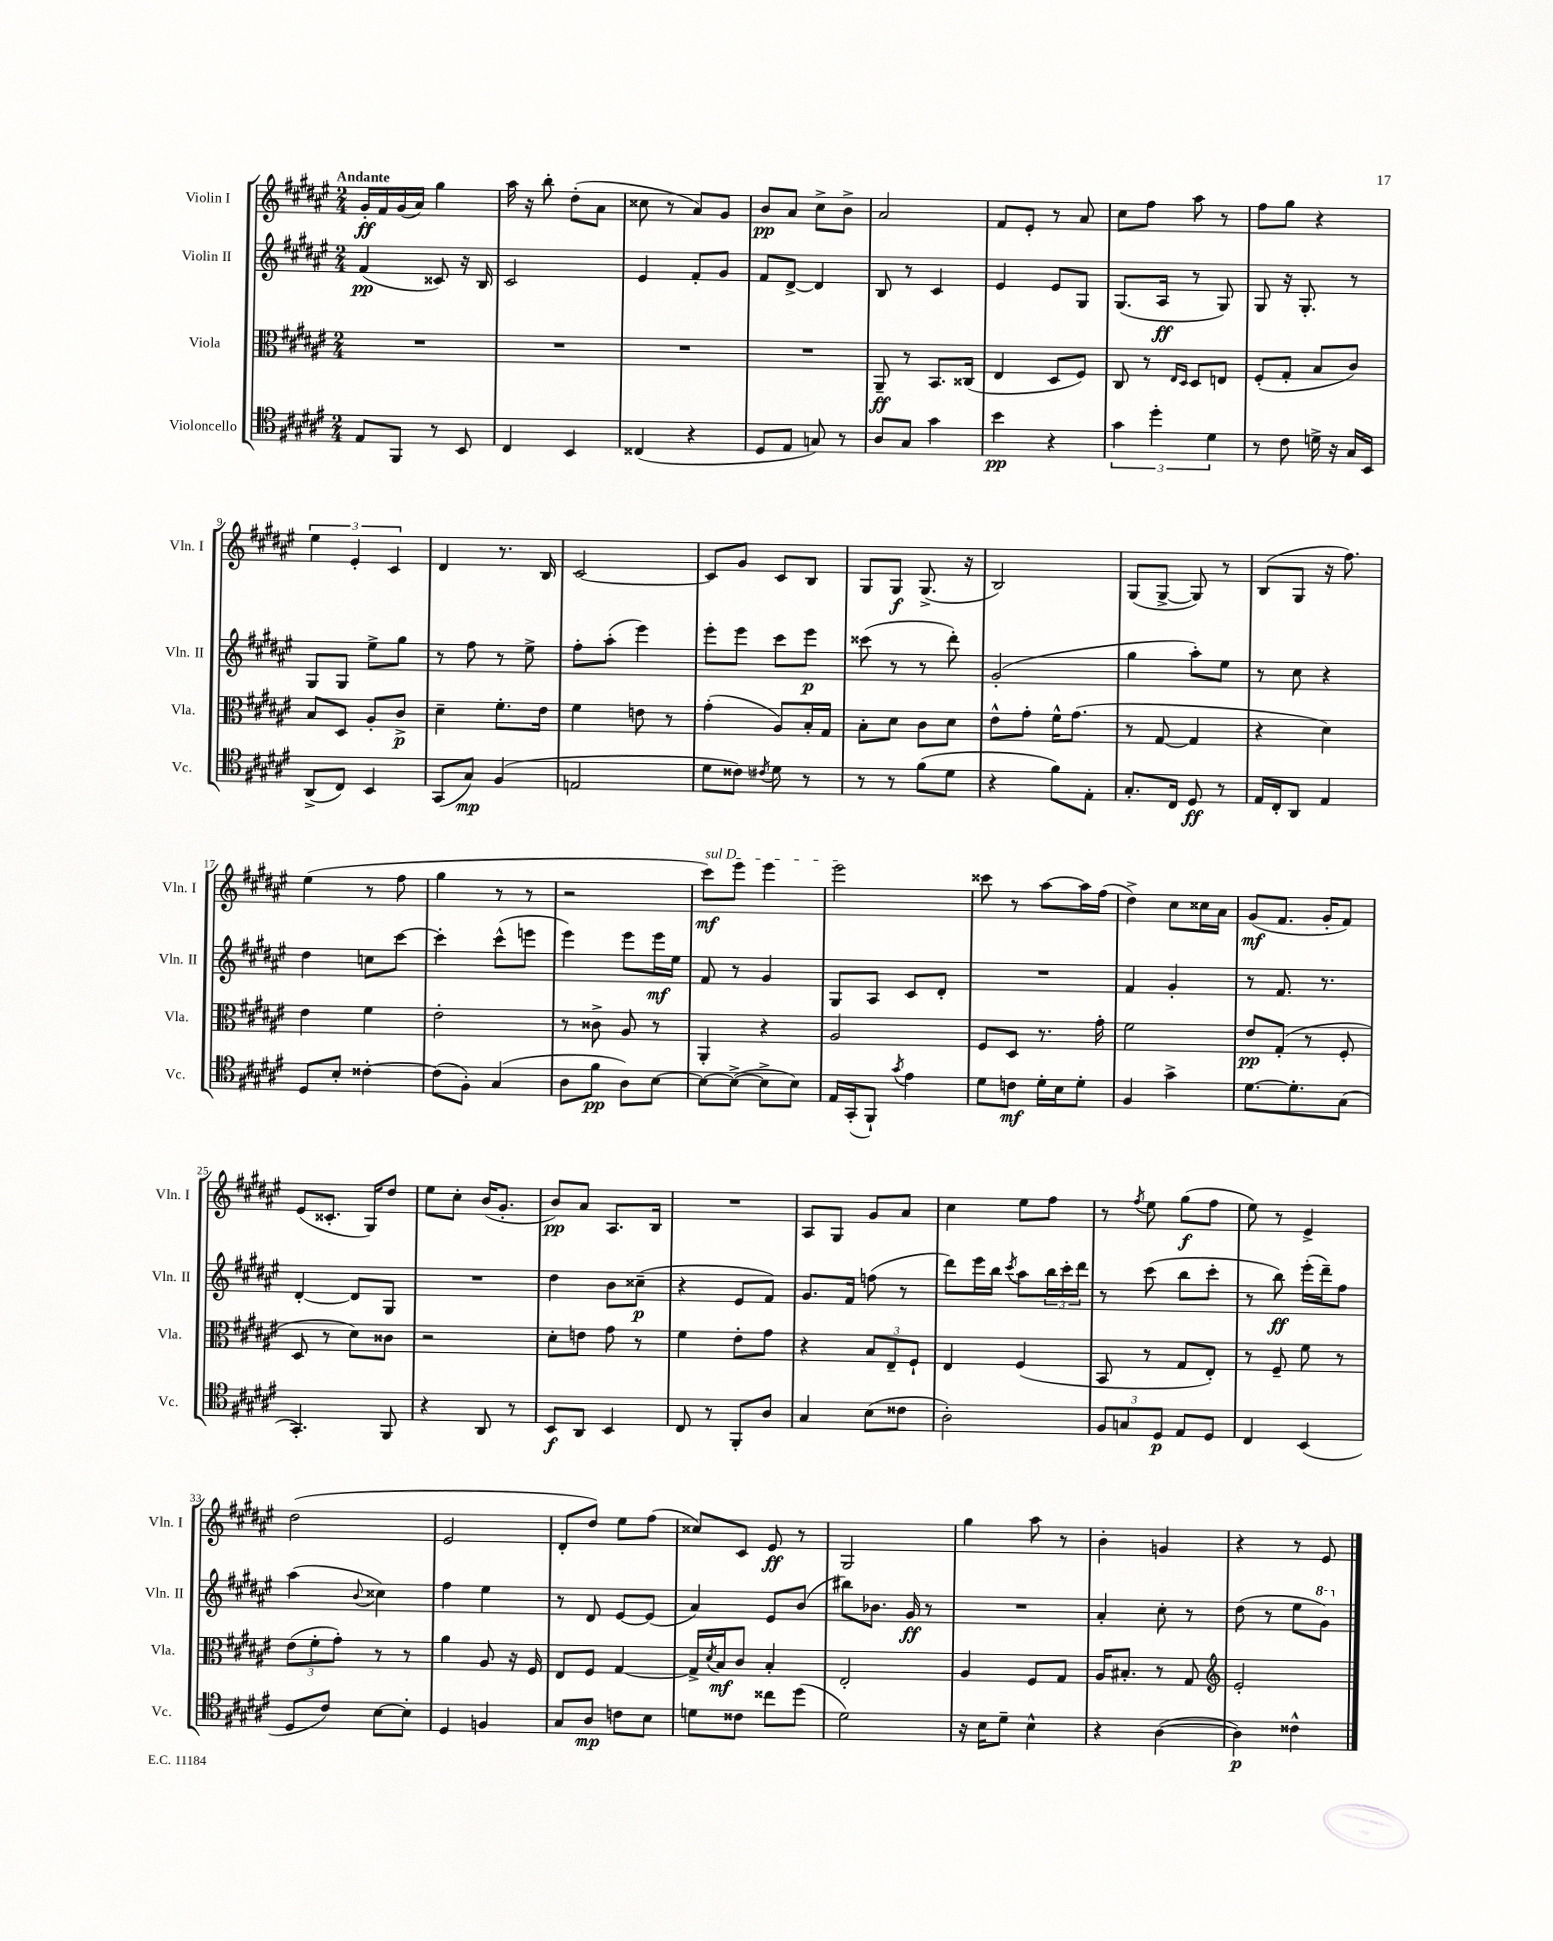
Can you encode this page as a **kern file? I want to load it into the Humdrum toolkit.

**kern	**dynam	**kern	**dynam	**kern	**dynam	**kern	**dynam
*part4	*part4	*part3	*part3	*part2	*part2	*part1	*part1
*staff4	*staff4	*staff3	*staff3	*staff2	*staff2	*staff1	*staff1
*I"Violoncello	*	*I"Viola	*	*I"Violin II	*	*I"Violin I	*
*I'Vc.	*	*I'Vla.	*	*I'Vln. II	*	*I'Vln. I	*
*clefC4	*	*clefC3	*	*clefG2	*	*clefG2	*
*k[f#c#g#d#a#e#]	*	*k[f#c#g#d#a#e#]	*	*k[f#c#g#d#a#e#]	*	*k[f#c#g#d#a#e#]	*
*M2/4	*	*M2/4	*	*M2/4	*	*M2/4	*
=1	=1	=1	=1	=1	=1	=1	=1
!	!	!	!	!	!	!LO:TX:a:B:t=Andante	!
8E#/L	.	2r	.	(4f#/	pp	16g#'/LL	ff
.	.	.	.	.	.	16f#/	.
8FF#/J	.	.	.	.	.	(16g#/	.
.	.	.	.	.	.	16a#/JJ)	.
8r	.	.	.	8c##X/)	.	4gg#\	.
8BB/	.	.	.	16r	.	.	.
.	.	.	.	16B/	.	.	.
=2	=2	=2	=2	=2	=2	=2	=2
4C#/	.	2r	.	2c#/	.	16aa#\	.
.	.	.	.	.	.	16r	.
.	.	.	.	.	.	8bb'\	.
4BB/	.	.	.	.	.	(8dd#'\L	.
.	.	.	.	.	.	8a#\J	.
=3	=3	=3	=3	=3	=3	=3	=3
(4C##X/	.	2r	.	4e#/	.	8cc##X\	.
.	.	.	.	.	.	8r	.
4r	.	.	.	8f#'/L	.	8a#/L)	.
.	.	.	.	8g#/J	.	8g#/J	.
=4	=4	=4	=4	=4	=4	=4	=4
8D#/L	.	2r	.	8f#/L	.	8b/L	pp
8E#/J	.	.	.	[8d#^/J	.	8a#/J	.
8Gn/)	.	.	.	4d#/]	.	8cc#^\L	.
8r	.	.	.	.	.	8b^\J	.
=5	=5	=5	=5	=5	=5	=5	=5
8A#/L	.	8AA#~/	ff	8B/	.	2a#/	.
8G#/J	.	8r	.	8r	.	.	.
4g#\	.	8.BB/L	.	4c#/	.	.	.
.	.	(16C##X/Jk	.	.	.	.	.
=6	=6	=6	=6	=6	=6	=6	=6
4b\	pp	4E#/	.	4e#/	.	8f#/L	.
.	.	.	.	.	.	8e#'/J	.
4r	.	8D#/L	.	8e#/L	.	8r	.
.	.	8F#/J)	.	8G#/J	.	8a#/	.
=7	=7	=7	=7	=7	=7	=7	=7
6g#\	.	8C#/	.	(8.G#/L	.	8cc#\L	.
.	.	8r	.	.	.	8ff#\J	.
6dd#'\	.	.	.	.	.	.	.
.	.	.	.	16A#/Jk	ff	.	.
.	.	16qqE#/LL	.	.	.	.	.
.	.	16qqD#/JJ	.	.	.	.	.
.	.	8D#/L	.	8r	.	8aa#\	.
6d#\	.	.	.	.	.	.	.
.	.	8En/J	.	8G#/)	.	8r	.
=8	=8	=8	=8	=8	=8	=8	=8
8r	.	(8F#'/L	.	8G#/	.	8ff#\L	.
8c#\	.	8G#'/J	.	16r	.	8gg#\J	.
.	.	.	.	8.G#'/	.	.	.
16dn^\	.	8B/L	.	.	.	4r	.
16r	.	.	.	.	.	.	.
16G#/LL	.	8c#/J)	.	8r	.	.	.
16BB/JJ	.	.	.	.	.	.	.
!!LO:LB:g=z
=9	=9	=9	=9	=9	=9	=9	=9
(8AA#^/L	.	8B/L	.	8G#/L	.	6ee#\	.
8C#/J)	.	8D#/J	.	8G#/J	.	.	.
.	.	.	.	.	.	6e#'/	.
4BB/	.	8A#'/L	.	8ee#^\L	.	.	.
.	.	.	.	.	.	6c#/	.
.	.	8c#^/J	p	8gg#\J	.	.	.
=10	=10	=10	=10	=10	=10	=10	=10
(8GG#/L	.	4d#~\	.	8r	.	4d#/	.
8G#/J)	mp	.	.	8ff#\	.	.	.
(4F#/	.	8.f#'\L	.	8r	.	8.r	.
.	.	.	.	8ee#^\	.	.	.
.	.	16e#\Jk	.	.	.	16B/	.
=11	=11	=11	=11	=11	=11	=11	=11
2En/	.	4f#\	.	8ff#'\L	.	[2c#/	.
.	.	.	.	(8aa#'\J	.	.	.
.	.	8en\	.	4eee#\)	.	.	.
.	.	8r	.	.	.	.	.
=12	=12	=12	=12	=12	=12	=12	=12
8d#\L	.	(4g#'\	.	8eee#'\L	.	8c#/L]	.
8c##X\J)	.	.	.	8eee#\J	.	8g#/J	.
8qc#X/	.	.	.	.	.	.	.
8d#\	.	8A#/L)	.	8ccc#\L	.	8c#/L	.
8r	.	16B'/L	.	8eee#\J	p	8B/J	.
.	.	16G#/JJ	.	.	.	.	.
=13	=13	=13	=13	=13	=13	=13	=13
8r	.	8B'\L	.	(8ccc##X\	.	8G#/L	.
8r	.	8d#\J	.	8r	.	8G#/J	f
(8f#\L	.	8c#\L	.	8r	.	(8.G#^/	.
8d#\J	.	8d#\J	.	8ddd#'\)	.	.	.
.	.	.	.	.	.	16r	.
=14	=14	=14	=14	=14	=14	=14	=14
4r	.	8e#^^\L	.	(2g#'/	.	2B/)	.
.	.	8g#'\J	.	.	.	.	.
8f#\L)	.	16f#^^\KL	.	.	.	.	.
.	.	(8.g#\J	.	.	.	.	.
8E#'\J	.	.	.	.	.	.	.
=15	=15	=15	=15	=15	=15	=15	=15
8.G#'/L	.	8r	.	4gg#\	.	(8G#/L	.
.	.	[8G#/	.	.	.	[8G#^/J	.
16C#/Jk	.	.	.	.	.	.	.
8D#/	ff	4G#/]	.	8aa#'\L)	.	8G#/])	.
8r	.	.	.	8ee#\J	.	8r	.
=16	=16	=16	=16	=16	=16	=16	=16
16E#/LL	.	4r	.	8r	.	(8B/L	.
16C#'/J	.	.	.	.	.	.	.
8AA#/J	.	.	.	8cc#\	.	8G#/J	.
4E#/	.	4d#\)	.	4r	.	16r	.
.	.	.	.	.	.	8.ff#\)	.
!!LO:LB:g=z
=17	=17	=17	=17	=17	=17	=17	=17
8D#/L	.	4e#\	.	4dd#\	.	(4ee#\	.
8B'/J	.	.	.	.	.	.	.
[4c##X'\	.	4f#\	.	8ccn\L	.	8r	.
.	.	.	.	[8ccc#\J	.	8ff#\	.
=18	=18	=18	=18	=18	=18	=18	=18
(8c##\L]	.	2e#'\	.	4ccc#'\]	.	4gg#\	.
8F#'\J)	.	.	.	.	.	.	.
(4G#/	.	.	.	(8ccc#^^\L	.	8r	.
.	.	.	.	8eeen\J	.	8r	.
=19	=19	=19	=19	=19	=19	=19	=19
8A#\L	.	8r	.	4eee#\)	.	2r	.
8f#\J	pp	8c##X^\	.	.	.	.	.
8A#\L)	.	8A#/	.	8eee#\L	.	.	.
[8B\J	.	8r	.	16eee#\L	mf	.	.
.	.	.	.	16ee#\JJ	.	.	.
=20	=20	=20	=20	=20	=20	=20	=20
!	!	!	!	!	!	!LO:TX:a:i:t=sul D	!
8B\L_	.	4AA#'/	.	8f#/	.	8ccc#\L)	mf
(8B^\J_	.	.	.	8r	.	8eee#\J	.
8B^\L]	.	4r	.	4g#/	.	4eee#\	.
8B\J)	.	.	.	.	.	.	.
=21	=21	=21	=21	=21	=21	=21	=21
16E#/LL	.	2A#/	.	8G#/L	.	2eee#\	.
(16GG#'/J	.	.	.	.	.	.	.
8FF#`/J)	.	.	.	8A#/J	.	.	.
8qg#/	.	.	.	.	.	.	.
4e#\	.	.	.	8c#/L	.	.	.
.	.	.	.	8d#'/J	.	.	.
=22	=22	=22	=22	=22	=22	=22	=22
8d#\L	.	8F#/L	.	2r	.	8ccc##X\	.
8cn\J	mf	8D#/J	.	.	.	8r	.
16d#'\LL	.	8.r	.	.	.	[8aa#\L	.
16B\J	.	.	.	.	.	.	.
8d#'\J	.	.	.	.	.	16aa#\L]	.
.	.	16g#'\	.	.	.	(16ff#\JJ	.
=23	=23	=23	=23	=23	=23	=23	=23
4F#/	.	2f#\	.	4f#/	.	4dd#^\)	.
4g#^\	.	.	.	4g#'/	.	8cc#\L	.
.	.	.	.	.	.	16cc##X\L	.
.	.	.	.	.	.	16a#\JJ	.
=24	=24	=24	=24	=24	=24	=24	=24
[8.d#\L	.	8e#/L	pp	8r	.	(8g#/L	mf
.	.	(8G#'/J	.	8.f#/	.	8.f#/J	.
8.d#'\]	.	.	.	.	.	.	.
.	.	8r	.	.	.	.	.
.	.	.	.	8.r	.	16g#'/KL	.
(8G#\J	.	8F#'/	.	.	.	8f#/J)	.
!!LO:LB:g=z
=25	=25	=25	=25	=25	=25	=25	=25
4.GG#'/)	.	8D#/	.	[4d#'/	.	(8e#/L	.
.	.	8r	.	.	.	8.c##X'/J	.
.	.	8d#\L)	.	8d#/L]	.	.	.
.	.	.	.	.	.	16G#/KL)	.
8FF#/	.	8c##X\J	.	8G#/J	.	8dd#/J	.
=26	=26	=26	=26	=26	=26	=26	=26
4r	.	2r	.	2r	.	8ee#\L	.
.	.	.	.	.	.	8cc#'\J	.
8AA#/	.	.	.	.	.	(16b/KL	.
.	.	.	.	.	.	8.g#'/J	.
8r	.	.	.	.	.	.	.
=27	=27	=27	=27	=27	=27	=27	=27
8BB/L	f	8d#'\L	.	4dd#\	.	8b/L)	pp
8AA#/J	.	8en\J	.	.	.	8a#/J	.
4BB/	.	8g#\	.	8b\L	.	8.A#/L	.
.	.	8r	.	(8cc##X~\J	p	.	.
.	.	.	.	.	.	16B/Jk	.
=28	=28	=28	=28	=28	=28	=28	=28
8C#/	.	4f#\	.	4r	.	2r	.
8r	.	.	.	.	.	.	.
8FF#'/L	.	8e#'\L	.	8e#/L	.	.	.
8A#/J	.	8g#\J	.	8f#/J)	.	.	.
=29	=29	=29	=29	=29	=29	=29	=29
4G#/	.	4r	.	8.g#/L	.	8A#/L	.
.	.	.	.	.	.	8G#/J	.
.	.	.	.	16f#/Jk	.	.	.
(8B\L	.	12B/L	.	(8ffn\	.	8g#/L	.
.	.	12E#~/	.	.	.	.	.
8c##X\J	.	.	.	8r	.	8a#/J	.
.	.	12F#`/J	.	.	.	.	.
=30	=30	=30	=30	=30	=30	=30	=30
2A#'\)	.	4E#/	.	8ddd#\L)	.	4cc#\	.
.	.	.	.	16eee#\L	.	.	.
.	.	.	.	16bb\JJ	.	.	.
.	.	.	.	8qccc#/	.	.	.
.	.	(4F#/	.	8aa#\L	.	8ee#\L	.
.	.	.	.	24bb\L	.	8ff#\J	.
.	.	.	.	24ccc#'\	.	.	.
.	.	.	.	24ddd#\JJ	.	.	.
=31	=31	=31	=31	=31	=31	=31	=31
12F#/L	.	8BB/	.	8r	.	8r	.
12Gn/	.	.	.	.	.	.	.
.	.	.	.	.	.	8qff#/	.
.	.	8r	.	(8ccc#\	.	8ee#\	.
12D#/J	p	.	.	.	.	.	.
8E#/L	.	8G#/L	.	8bb\L	.	(8gg#\L	f
8D#/J	.	8E#'/J)	.	8ccc#'\J	.	8ff#\J	.
=32	=32	=32	=32	=32	=32	=32	=32
4C#/	.	8r	.	8r	.	8ee#\)	.
.	.	8F#~/	.	8bb\)	ff	8r	.
(4BB/	.	8f#\	.	(16eee#'\LL	.	4e#^/	.
.	.	.	.	16ddd#~\J)	.	.	.
.	.	8r	.	8ff#\J	.	.	.
!!LO:LB:g=z
=33	=33	=33	=33	=33	=33	=33	=33
8D#/L	.	(12e#\L	.	(4aa#\	.	(2dd#\	.
.	.	12f#'\	.	.	.	.	.
8c#/J)	.	.	.	.	.	.	.
.	.	12g#'\J)	.	.	.	.	.
.	.	.	.	8qqb/	.	.	.
[8B\L	.	8r	.	4cc##X\)	.	.	.
8B'\J]	.	8r	.	.	.	.	.
=34	=34	=34	=34	=34	=34	=34	=34
4D#/	.	4a#\	.	4ff#\	.	2e#/	.
4Fn/	.	8A#/	.	4ee#\	.	.	.
.	.	16r	.	.	.	.	.
.	.	16F#/	.	.	.	.	.
=35	=35	=35	=35	=35	=35	=35	=35
8G#/L	.	8E#/L	.	8r	.	8d#'/L	.
8A#/J	mp	8F#/J	.	8d#/	.	8dd#/J)	.
8cn\L	.	[4G#/	.	[8e#/L	.	8ee#\L	.
8B\J	.	.	.	(8e#/J]	.	(8ff#\J	.
=36	=36	=36	=36	=36	=36	=36	=36
8dn\L	.	16G#^/LL]	.	4a#/)	.	8cc##X/L)	.
.	.	8qd#/	.	.	.	.	.
.	.	16B/J	mf	.	.	.	.
8c##X\J	.	8c#/J	.	.	.	8c#/J	.
8cc##X\L	.	4B'/	.	8e#/L	.	8e#/	ff
(8dd#\J	.	.	.	(8b/J	.	8r	.
=37	=37	=37	=37	=37	=37	=37	=37
2d#\)	.	2E#'/	.	8bb#X\L)	.	2G#/	.
.	.	.	.	8.b-X\J	.	.	.
.	.	.	.	16g#/	ff	.	.
.	.	.	.	8r	.	.	.
=38	=38	=38	=38	=38	=38	=38	=38
16r	.	4A#/	.	2r	.	4gg#\	.
16B\KL	.	.	.	.	.	.	.
8d#~\J	.	.	.	.	.	.	.
4B^^\	.	8F#/L	.	.	.	8aa#\	.
.	.	8G#/J	.	.	.	8r	.
=39	=39	=39	=39	=39	=39	=39	=39
4r	.	16A#/KL	.	4a#'/	.	4b'\	.
.	.	8.B#X'/J	.	.	.	.	.
([4A#\	.	8r	.	8cc#'\	.	4gn/	.
.	.	8G#/	.	8r	.	.	.
=40	=40	=40	=40	=40	=40	=40	=40
*	*	*clefG2	*	*	*	*	*
4A#\])	p	2e#'/	.	(8dd#\	.	4r	.
.	.	.	.	8r	.	.	.
4c##X^^\	.	.	.	8ee#\L	.	8r	.
*	*	*	*	*8va	*	*	*
.	.	.	.	8gg#\J)	.	8e#/	.
*	*	*	*	*X8va	*	*	*
==	==	==	==	==	==	==	==
*-	*-	*-	*-	*-	*-	*-	*-
